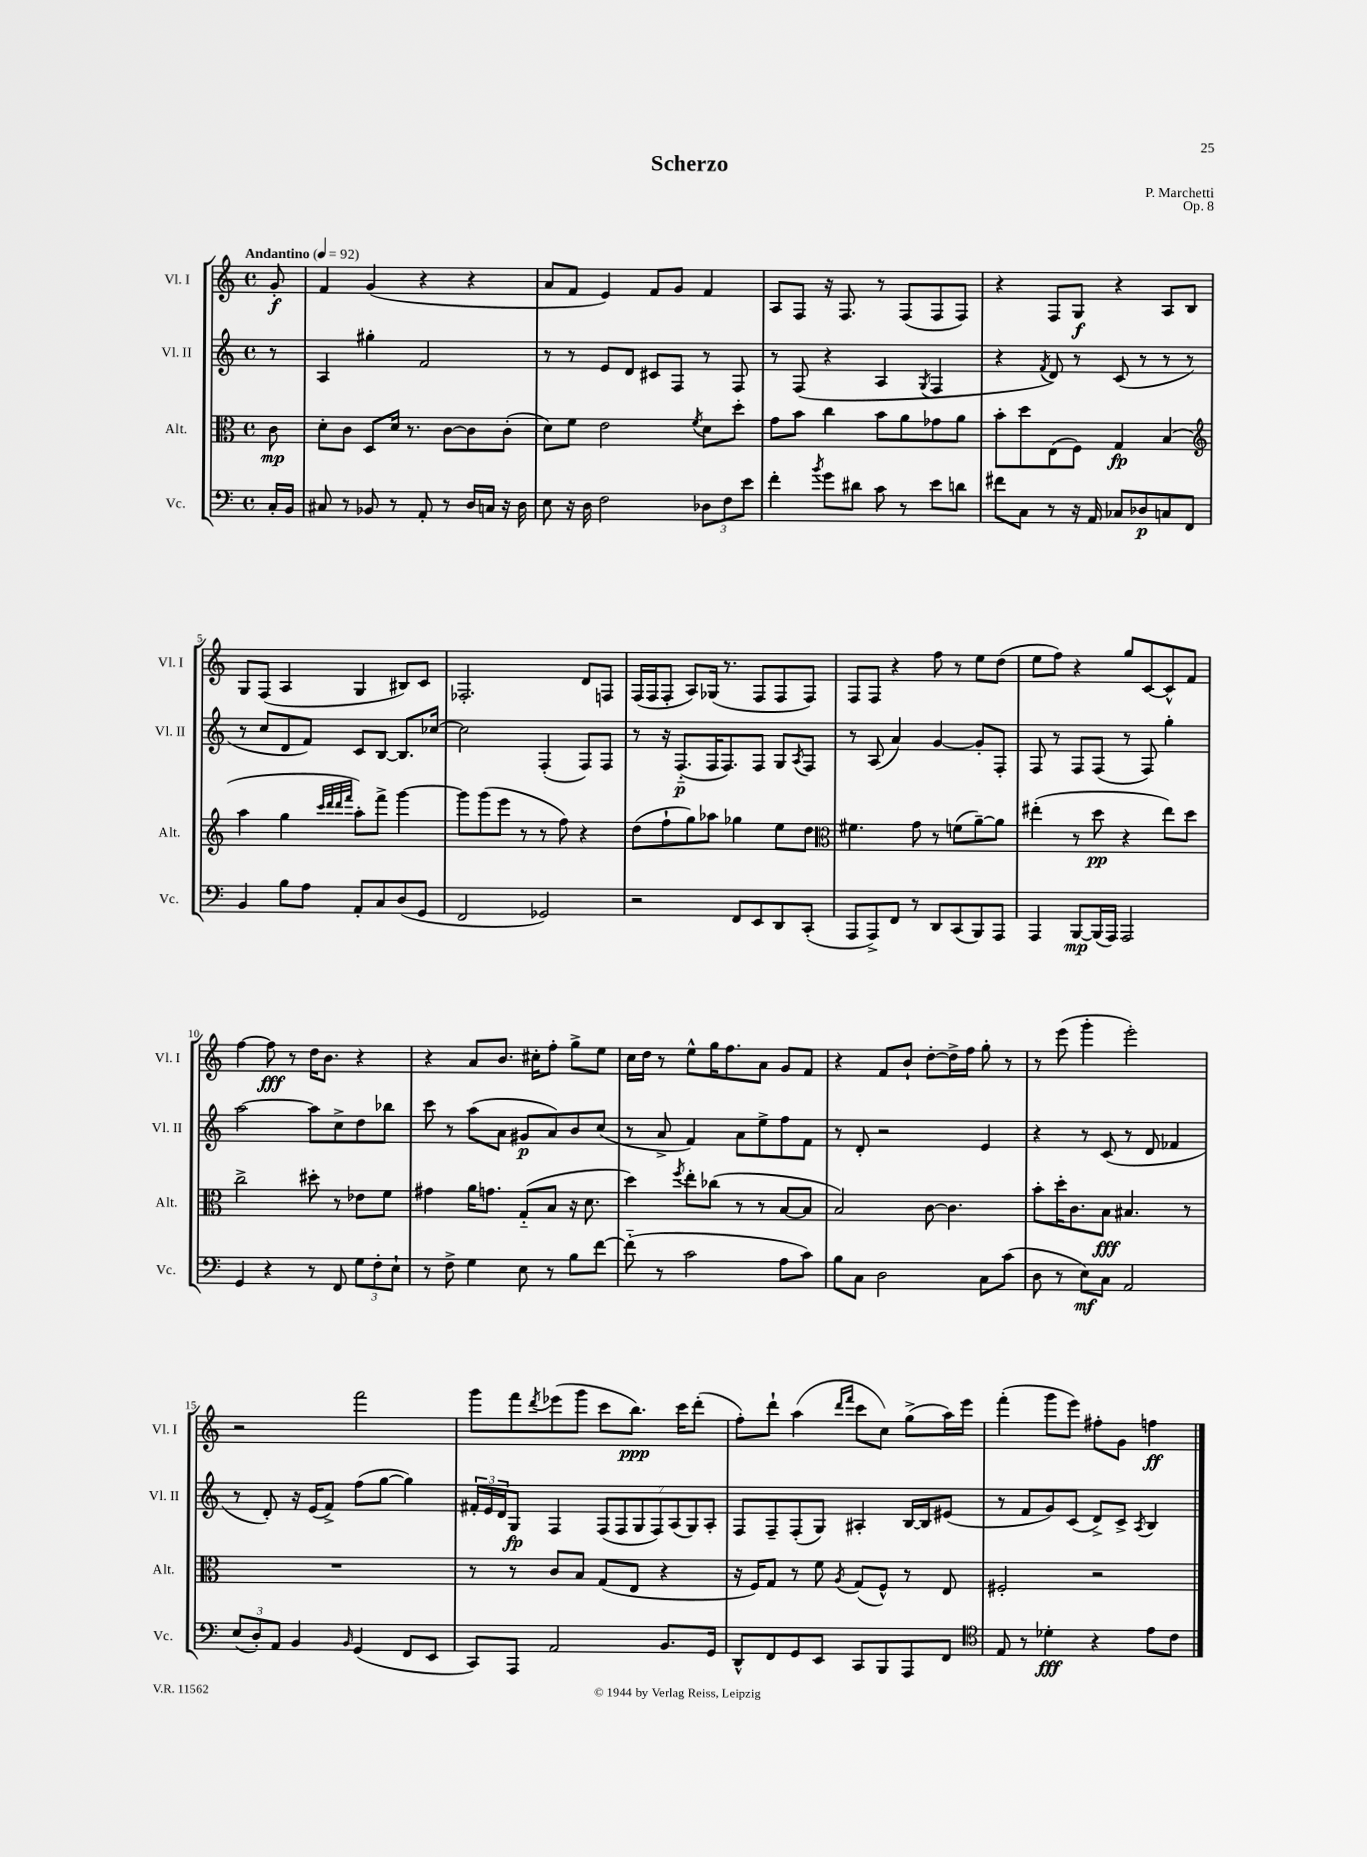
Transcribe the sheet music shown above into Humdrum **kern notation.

**kern	**kern	**kern	**kern
*staff4	*staff3	*staff2	*staff1
*clefF4	*clefC3	*clefG2	*clefG2
*k[]	*k[]	*k[]	*k[]
*M4/4	*M4/4	*M4/4	*M4/4
*met(c)	*met(c)	*met(c)	*met(c)
*MM92	*MM92	*MM92	*MM92
16C'	8c	8r	8g'
16BB	.	.	.
=	=	=	=
8C#	8d'	4A	4f
8r	8c	.	.
8BB-	8D	4gg#'	(4g
8r	16d	.	.
.	8.r	.	.
8AA'	.	2f	4r
8r	[8c	.	.
16D	8c]	.	4r
16C	.	.	.
16r	(8c'	.	.
16D	.	.	.
=	=	=	=
8E	8d)	8r	8a
16r	8f	8r	8f
16D	.	.	.
2F	2e	8e	4e)
.	.	8d	.
.	.	8c#	8f
.	.	8F	8g
.	8qf	.	.
12D-	8d	8r	4f
12F	.	.	.
.	8dd'	8F	.
12e	.	.	.
=	=	=	=
4f'	8g	8r	8A
.	8b	(8F	8F
8qb	.	.	.
8g	4cc	4r	16r
.	.	.	8.F
8d#	.	.	.
8c	8b	4A	8r
8r	8a	.	(8F
.	.	8qG	.
8e	8g-	4F	8F
8d	8a	.	8F)
=	=	=	=
8f#	8b'	4r	4r
8C	8dd	.	.
.	.	8qf	.
8r	(8E	8d)	8F
16r	8F)	8r	8G
16AA	.	.	.
8C-	4G	(8c	4r
8D-	.	8r	.
8C	(4B	8r	8A
8FF	.	8r	8B
=	=	=	=
*	*clefG2	*	*
4BB	4aa	8r	8G
.	.	8cc	(8F
8B	4gg	8d	4A
8A	.	8f)	.
.	32qqccc	.	.
.	32qqddd	.	.
.	32qqddd	.	.
.	32qqfff	.	.
8AA'	8aa')	8c	4G
8C	8fff^	[8B	.
(8D	[4ggg	8.B]	8B#)
8GG	.	.	8c
.	.	[16cc-	.
=	=	=	=
2FF	8ggg]	2cc-]	2.F-'
.	(8ggg	.	.
.	8eee	.	.
.	8r	.	.
2GG-)	8r	(4F'	.
.	8ff)	.	.
.	4r	8F)	8d
.	.	8F	8F
=	=	=	=
2r	(8dd	8r	(16F
.	.	.	16F
.	8ff`	16r	8F'
.	.	(8.F'~	.
.	8gg)	.	8A)
.	8aa-	16F	(16G-
.	.	8.F)	8.r
8FF	4gg-	.	.
8EE	.	8F	8F
8DD	8ee	8G	8F
.	.	8qA	.
(8CC'	8dd	8F	8F)
=	=	=	=
*	*clefC3	*	*
8AAA	4.f#	8r	8F
8AAA^)	.	(8A	8F
8FF	.	4a)	4r
8r	8g	.	.
8DD	8r	[4g	8ff
(8CC	(8f	.	8r
8BBB)	[8a~)	8g']	8ee
8AAA	8a]	8F'	(8dd
=	=	=	=
4AAA	(4ee#'	8F	8ee
.	.	8r	8ff)
[8BBB	8r	8F	4r
(16BBB]	8dd	(8F	.
16AAA)	.	.	.
2AAA	4r	8r	8gg
.	.	8F)	[8c
.	8ee#)	4gg'	8c^^]
.	8dd	.	8f
=	=	=	=
4GG	2cc^	[2aa	[4ff
4r	.	.	8ff]
.	.	.	8r
8r	8dd#'	8aa]	16dd
.	.	.	8.b
8FF	8r	8cc^	.
12G	8e-	8dd	4r
12F'	.	.	.
.	8f	8bb-	.
12E`	.	.	.
=	=	=	=
8r	4g#	8ccc	4r
8F^	.	8r	.
4G	16a	(8aa	8a
.	8.g	.	.
.	.	8a	8.b
8E	(8G'~	8g#	.
.	.	.	16cc#'
8r	8B	8a)	8ff'
8B	16r	8b	8gg^
.	8.d	.	.
[8f	.	(8cc	8ee
=	=	=	=
(8f'~]	4dd)	8r	16cc
.	.	.	16dd
8r	.	8a^	8r
.	8qff	.	.
2c	8ee'	4f)	8ee^^
.	(8cc-	.	16gg
.	.	.	8.ff
.	8r	8a	.
.	8r	8ee^	8a
8A	[8B	8ff	8g
8c)	8B]	8f	8f
=	=	=	=
8B	2B)	8r	4r
8C	.	8d'	.
2D	.	2r	8f
.	.	.	8b`
.	[8c	.	[8dd'
.	4.c]	.	16dd^]
.	.	.	16ff
8C	.	4e	8gg'
(8c	.	.	8r
=	=	=	=
8D	8b'	4r	8r
8r	16dd'	.	(8eee
.	8.c	.	.
8E)	.	8r	4ggg'
8C	8B	(8c	.
2AA	4.B#	8r	2eee')
.	.	8d	.
.	.	4f-	.
.	8r	.	.
=	=	=	=
(12E	1r	8r	2r
12D')	.	.	.
.	.	8d')	.
12AA	.	.	.
4BB	.	16r	.
.	.	(16e	.
.	.	8f^)	.
16qqBB	.	.	.
(4GG	.	(8ff	2fff
.	.	[8gg	.
8FF	.	4gg])	.
8EE	.	.	.
=	=	=	=
8CC)	8r	24f#'	8ggg
.	.	24e	.
.	.	24d	.
8AAA	8r	8G	8fff
.	.	.	8qddd
2AA	8c	4F	(8eee-
.	8B	.	8ggg
.	(8G	(14F	8ccc
.	.	14F	.
.	8E	.	8.bb)
.	.	14G	.
.	.	14F)	.
8.BB	4r	.	.
.	.	(14A	.
.	.	.	16ccc
.	.	14G)	.
.	.	.	(8ddd'
.	.	14A'	.
16GG	.	.	.
=	=	=	=
8DD^^	16r	8F	8ff')
.	16F)	.	.
8FF	8G	8F~	8ddd`
8GG	8r	(8F'	(4aa
8EE	8f	8G)	.
.	.	.	16qqddd
.	8qA	.	16qqfff
8CC	(8G	4A#'	8ccc
8BBB	8F^^)	.	8cc)
8AAA	8r	[16B	(8gg^
.	.	16B]	.
8FF	8E	(8e#	16aa)
.	.	.	16eee
=	=	=	=
*clefC4	*	*	*
8E	2F#'	8r	(4fff'
8r	.	8f	.
4d-'	.	8g)	8ggg
.	.	(8c	8eee)
4r	2r	8d^)	8ff#'
.	.	8c^	8g
.	.	8qA	.
8e	.	4B	4ff
8c	.	.	.
==	==	==	==
*-	*-	*-	*-
